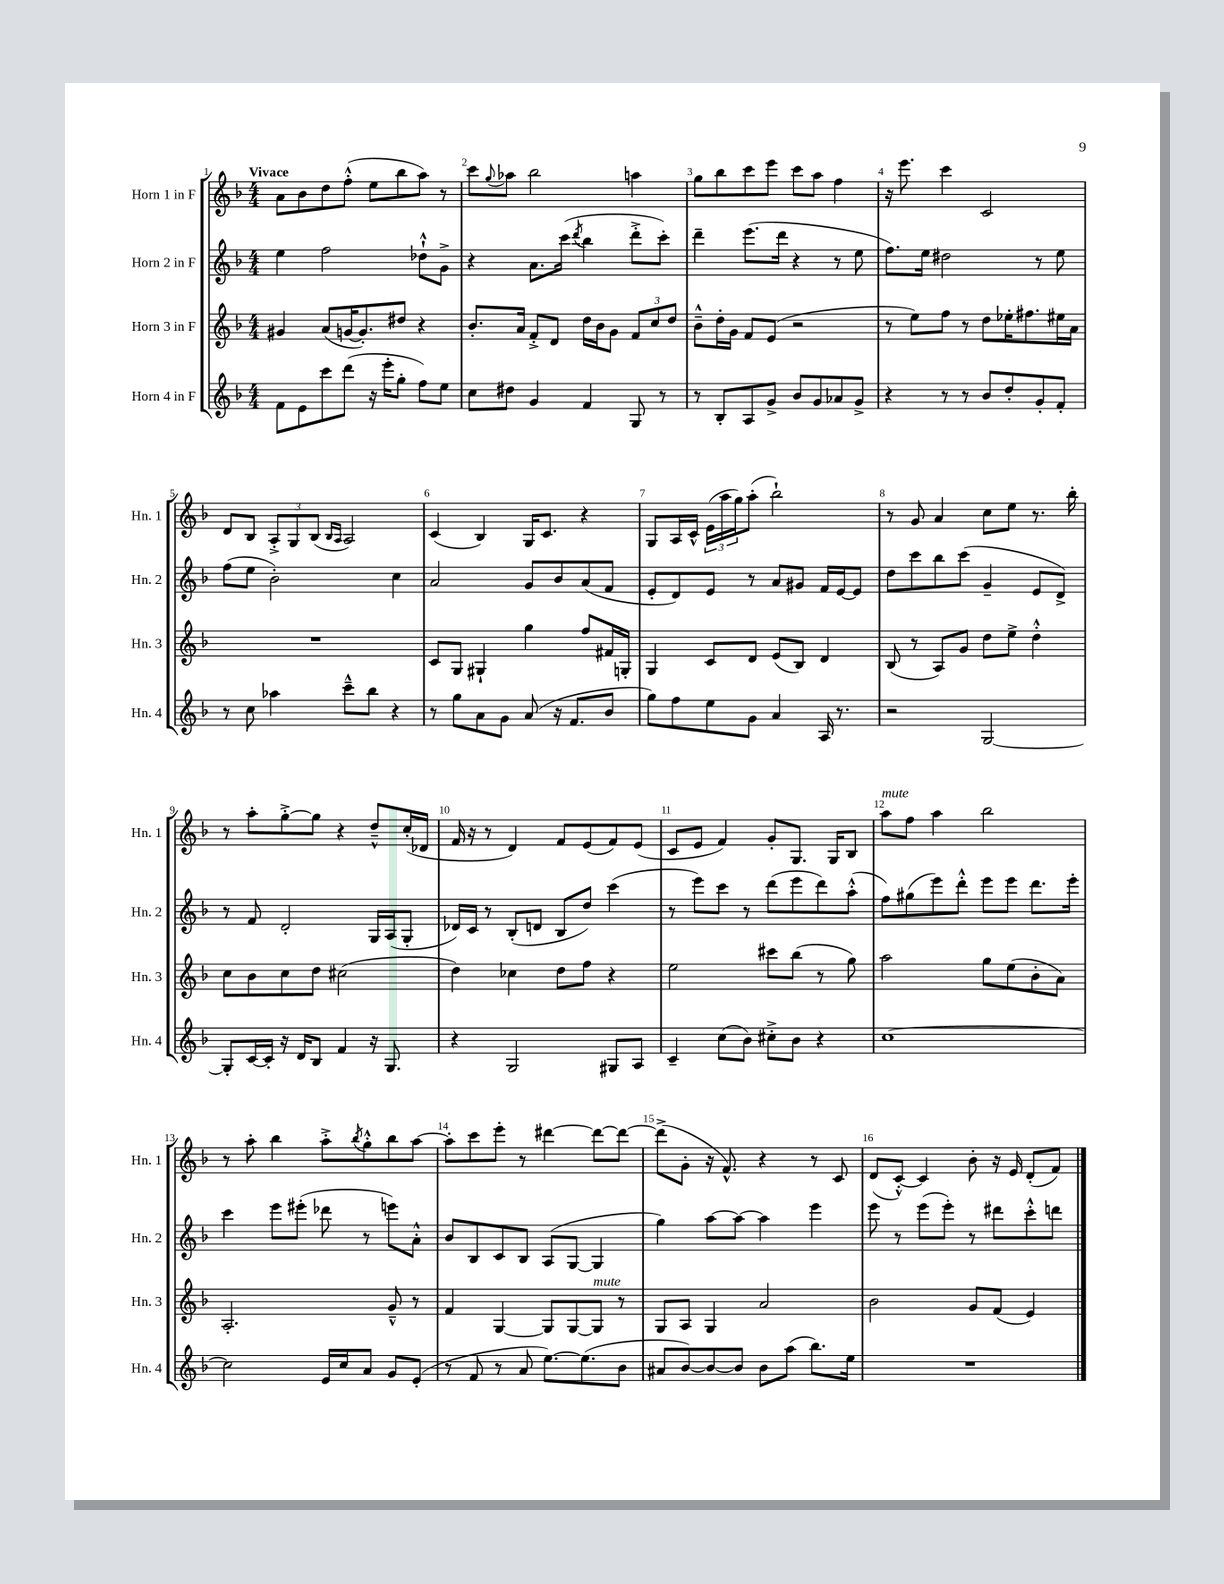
<<
\new StaffGroup <<
\new Staff = "s0" \with { instrumentName = "Horn 1 in F" shortInstrumentName = "Hn. 1" } {
    \clef treble \key f \major \numericTimeSignature \time 4/4 \tempo "Vivace"
    a'8 bes'8 d''8 f''8-.-^( e''8 bes''8 a''8) r8 |
    c'''8 \appoggiatura { g''8 } aes''8 bes''2 a''4 |
    g''8 bes''8 c'''8 e'''8 c'''8 a''8 f''4 |
    r16 e'''8. c'''4 c'2 |
    d'8 bes8 \tuplet 3/2 { a8-.-> g8 bes8( } \grace { bes16 a16 } a2) |
    c'4( bes4) g16 c'8. r4 |
    g8 a16 c'16-^ \tuplet 3/2 { e'16( a''16 g''16) } a''8-.( bes''2-!) |
    r8 g'8 a'4 c''8 e''8 r8. bes''16-. |
    r8 a''8-. g''8~-.-> g''8 r4 d''8---^ c''16-.( des'16 |
    f'16 r16 r8 d'4) f'8 e'8( f'8) e'8( |
    c'8 e'8 f'4) g'8-. g8. g16 bes8 |
    a''8^\markup { \italic "mute" } f''8 a''4 bes''2 |
    r8 a''8-. bes''4 a''8-.-> \acciaccatura { bes''8 } g''8-.-^ bes''8 a''8~ |
    a''8-. c'''8 e'''8-. r8 dis'''4~ dis'''8~ dis'''8~ |
    dis'''8->( g'8-. r16 f'8.-^) r4 r8 c'8 |
    d'8( c'8~-.-^) c'4 bes'8-. r16 e'16 d'8-.( f'8) \bar "|." |
}
\new Staff = "s1" \with { instrumentName = "Horn 2 in F" shortInstrumentName = "Hn. 2" } {
    \clef treble \key f \major \numericTimeSignature \time 4/4
    e''4 f''2 des''8-!-^ g'8-> |
    r4 a'8. c'''16( \acciaccatura { d'''8 } bes''4 d'''8-.-> c'''8-.) |
    d'''4-- e'''8.( d'''16 r4 r8 e''8 |
    f''8.) e''16 dis''2 r8 e''8 |
    f''8( e''8 bes'2-.) c''4 |
    a'2 g'8 bes'8 a'8( f'8 |
    e'8-. d'8) e'8 r8 a'8 gis'8 f'16 e'16~ e'8 |
    d''8 c'''8 bes''8 c'''8( g'4-- e'8 d'8->) |
    r8 f'8 d'2-. g16 a16( g8-. |
    des'16) c'16 r8 bes8-.( d'8 bes8 d''8) c'''4( |
    r8 e'''8) c'''8 r8 d'''8( e'''8 d'''8) a''8-.-^( |
    f''8) gis''8( e'''8) d'''8-.-^ e'''8 e'''8 d'''8. e'''16-. |
    c'''4 e'''8 eis'''8-.( des'''8 r8 e'''8) a'8-.-^ |
    bes'8 bes8 c'8 bes8 a8( g8~ g4 |
    g''4) a''8~ a''8~ a''4 e'''4 |
    e'''8 r8 e'''8( e'''8-.) r8 dis'''8 c'''8-.-^ d'''8 \bar "|." |
}
\new Staff = "s2" \with { instrumentName = "Horn 3 in F" shortInstrumentName = "Hn. 3" } {
    \clef treble \key f \major \numericTimeSignature \time 4/4
    gis'4 a'8( g'16~ g'8.-.) dis''8 r4 |
    bes'8.-. a'16 f'8-.-> d'8 d''16 bes'16 g'8 \tuplet 3/2 { f'8 c''8 d''8 } |
    bes'8---^ d''16-. g'16 f'8 e'8( r2 |
    r8 e''8) f''8 r8 d''8 ees''16-. fis''8. eis''16 a'16 |
    R1 |
    c'8 g8 gis4-! g''4 f''8 fis'16 g16-. |
    g4 c'8 d'8 e'8( bes8) d'4 |
    bes8( r8 a8) g'8 d''8 e''8-> d''4-.-^ |
    c''8 bes'8 c''8 d''8 cis''2( |
    d''4) ces''4 d''8 f''8 r4 |
    e''2 cis'''8 bes''8( r8 g''8) |
    a''2 g''8 e''8( bes'8-. a'8) |
    a2.-. g'8---^ r8 |
    f'4 g4~ g8 g8~ g8^\markup { \italic "mute" } r8 |
    g8 a8 g4 a'2 |
    bes'2 g'8 f'8( e'4) \bar "|." |
}
\new Staff = "s3" \with { instrumentName = "Horn 4 in F" shortInstrumentName = "Hn. 4" } {
    \clef treble \key f \major \numericTimeSignature \time 4/4
    f'8 e'8 c'''8 d'''8( r16 e'''16-. g''8-. f''8) e''8 |
    c''8 dis''8 g'4 f'4 g8 r8 |
    r8 bes8-. a8 g'8-> bes'8 g'8 aes'8 g'8-> |
    r4 r8 r8 bes'8 d''8-. g'8-. f'8-. |
    r8 c''8 aes''4 c'''8---^ bes''8 r4 |
    r8 g''8 a'8 g'8 a'8( r16 f'8. bes'8 |
    g''8) f''8 e''8 g'8 a'4 a16 r8. |
    r2 g2~ |
    g8-. c'16~ c'16-. r16 d'16 bes8 f'4 r16 g8. |
    r4 g2 gis8 a8 |
    c'4-- c''8( bes'8) cis''8-.-> bes'8 r4 |
    c''1~ |
    c''2 e'16 c''16 a'8 g'8 e'8-.( |
    r8 f'8 r8 a'8 e''8.~) e''8.( bes'8 |
    ais'8 bes'8~) bes'8~ bes'8 bes'8 a''8( bes''8.) e''16 |
    R1 \bar "|." |
}
>>
>>
\layout { \context { \Score \override BarNumber.break-visibility = ##(#f #t #t) barNumberVisibility = #all-bar-numbers-visible } }
